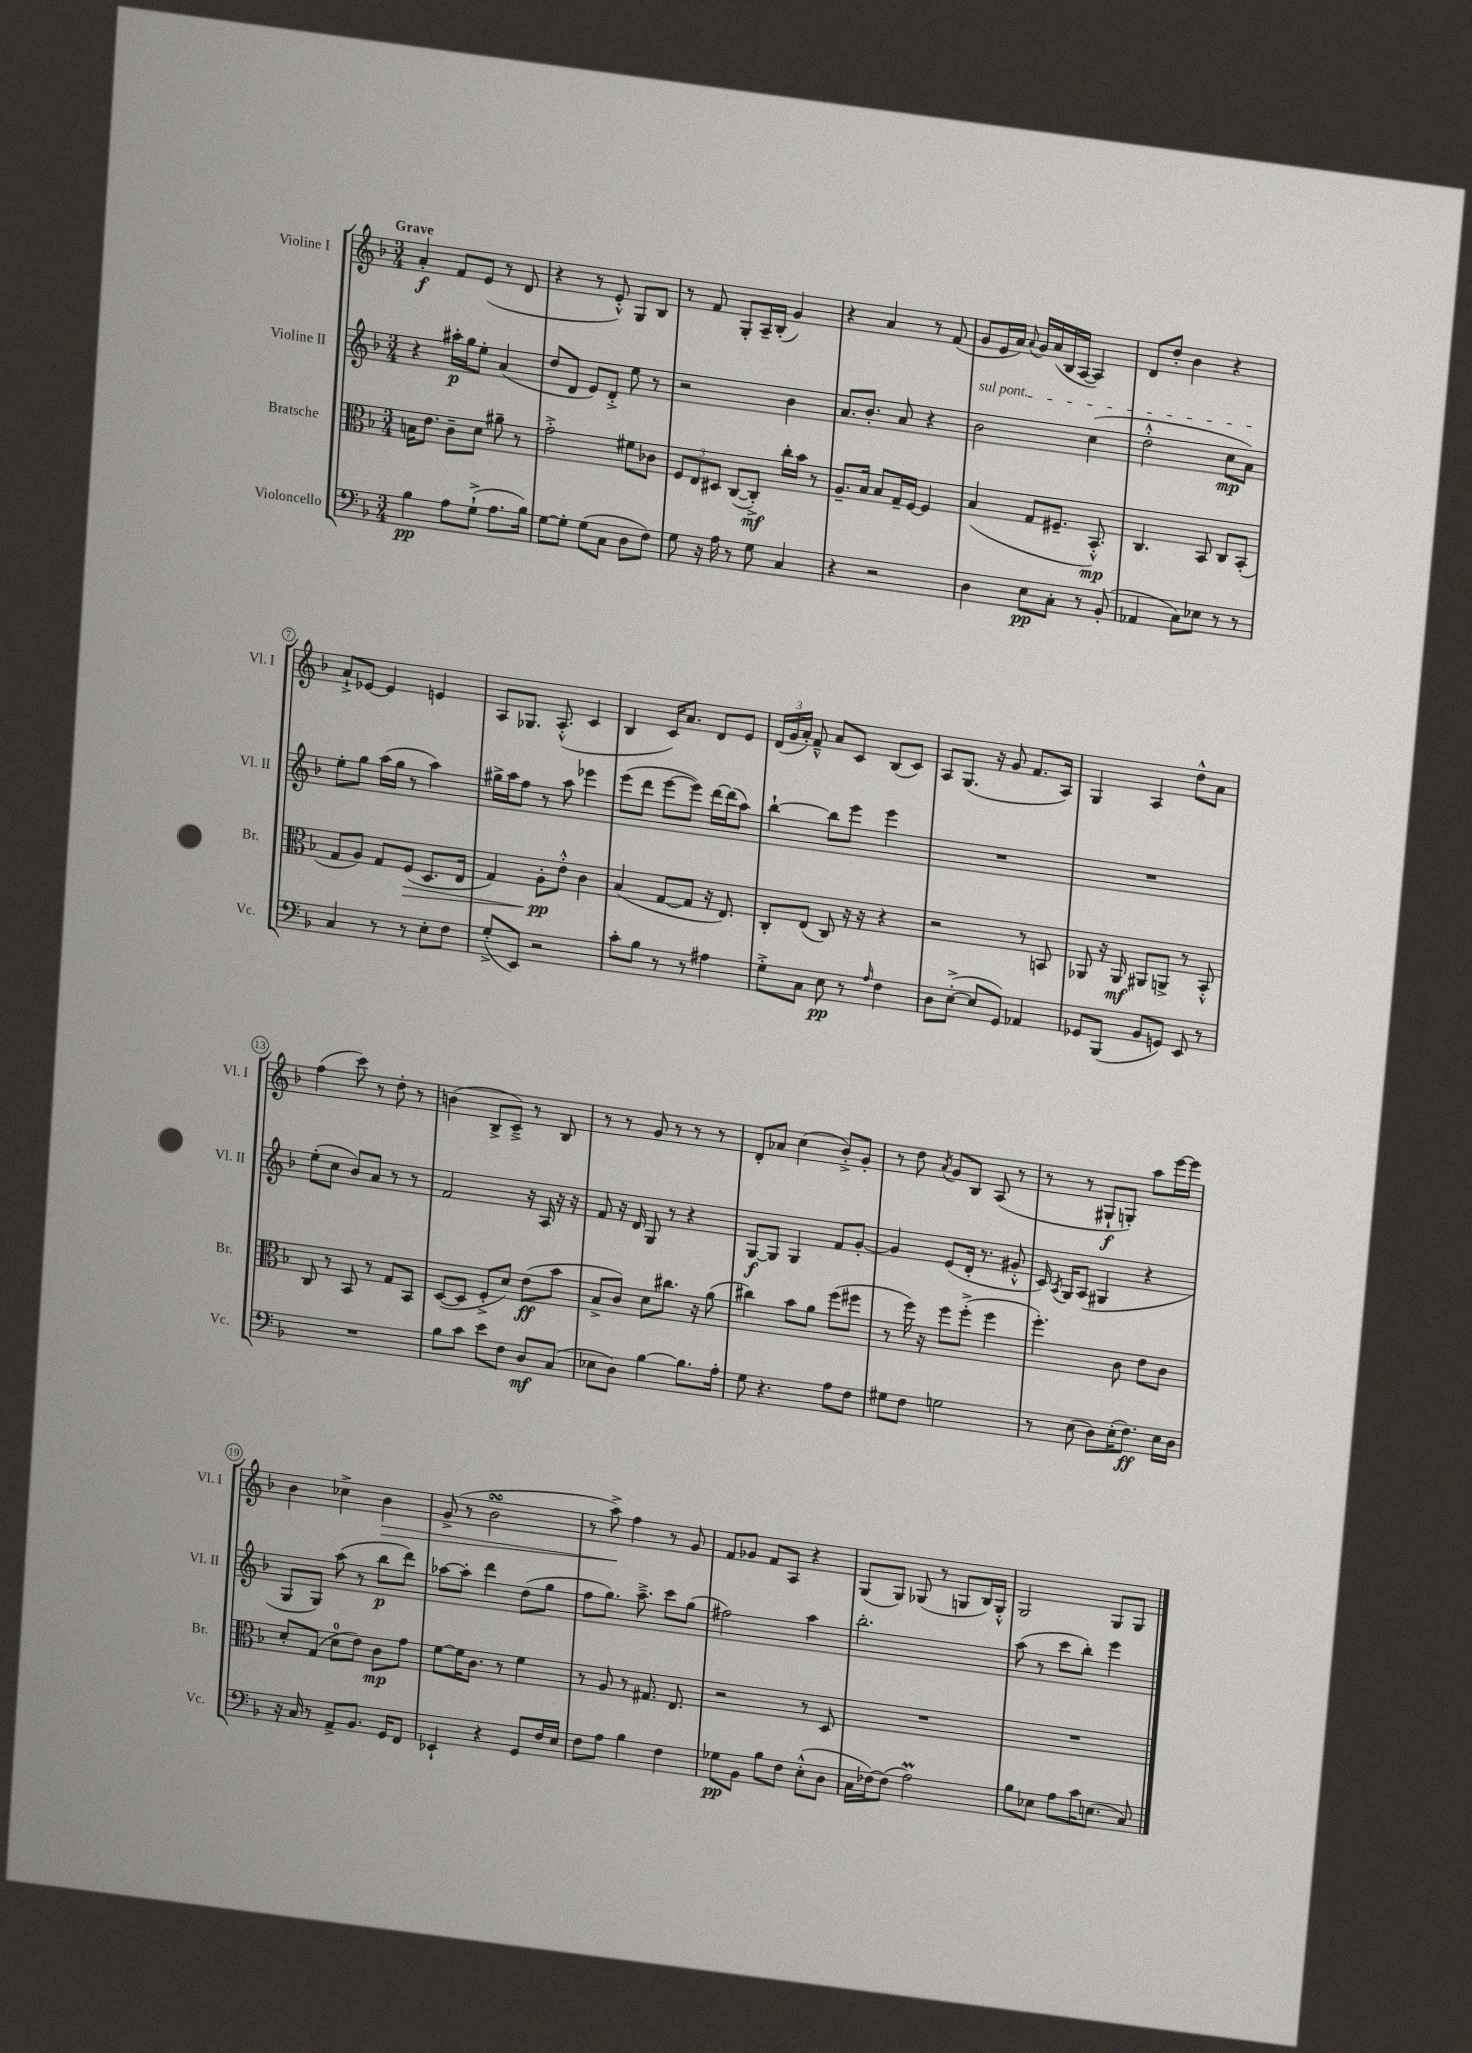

**kern	**dynam	**kern	**dynam	**kern	**dynam	**kern	**dynam
*part4	*part4	*part3	*part3	*part2	*part2	*part1	*part1
*staff4	*staff4	*staff3	*staff3	*staff2	*staff2	*staff1	*staff1
*I"Violoncello	*	*I"Bratsche	*	*I"Violine II	*	*I"Violine I	*
*I'Vc.	*	*I'Br.	*	*I'Vl. II	*	*I'Vl. I	*
*clefF4	*	*clefC3	*	*clefG2	*	*clefG2	*
*k[b-]	*	*k[b-]	*	*k[b-]	*	*k[b-]	*
*M3/4	*	*M3/4	*	*M3/4	*	*M3/4	*
=1	=1	=1	=1	=1	=1	=1	=1
!	!	!	!	!	!	!LO:TX:a:B:t=Grave	!
4B-\	pp	16Bn\KL	.	4r	.	4a'/	f
.	.	8.e\J	.	.	.	.	.
8A\L	.	8c~\L	.	16aa#X'\LL	p	8f/L	.
.	.	.	.	16gg\J	.	.	.
(8G`^\J	.	8d\J	.	8ee'\J	.	(8e/J	.
8.A\L	.	8a#X~\	.	(4a/	.	8r	.
.	.	8r	.	.	.	8d/	.
16B-\Jk)	.	.	.	.	.	.	.
=2	=2	=2	=2	=2	=2	=2	=2
[8G\L	.	2g'^\	.	8dd/L	.	4r	.
8G'\J]	.	.	.	8d/J	.	.	.
(8G\L	.	.	.	8e/L)	.	8r	.
8C\J	.	.	.	8d'^/J	.	8e'^^/)	.
8D\L	.	8f#X\L	.	8ee\	.	8G/L	.
8F\J)	.	8c-X\J	.	8r	.	8B-/J	.
=3	=3	=3	=3	=3	=3	=3	=3
8G\	.	12F/L	.	2r	.	8r	.
.	.	12E/	.	.	.	.	.
16r	.	.	.	.	.	8f/	.
.	.	12D#X/J	.	.	.	.	.
16A\	.	.	.	.	.	.	.
8r	.	([8C/L	.	.	.	8G'/L	.
8G\	.	8C'^/J])	mf	.	.	16A~/L	.
.	.	.	.	.	.	(16B-'/JJ	.
4C/	.	16cc'\LL	.	4b-\	.	4g/)	.
.	.	16b-\JJ	.	.	.	.	.
.	.	8r	.	.	.	.	.
=4	=4	=4	=4	=4	=4	=4	=4
4r	.	8.A~/L	.	8.a/L	.	4r	.
.	.	16B-/Jk	.	8.b-'/J	.	.	.
2r	.	8B-/L	.	.	.	4a/	.
.	.	16G~/L	.	8a/	.	.	.
.	.	[16F/JJ	.	.	.	.	.
.	.	4F/]	.	4r	.	8r	.
.	.	.	.	.	.	(8f/	.
=5	=5	=5	=5	=5	=5	=5	=5
!	!	!	!	!LO:TX:a:i:t=sul pont.	!	!	!
4D\	.	(4B-/	.	2b-\	.	8g/L	.
.	.	.	.	.	.	16e/L	.
.	.	.	.	.	.	16a/JJ)	.
.	.	.	.	.	.	8qqa/	.
8E\L	pp	8G/L	.	.	.	16g/LL	.
.	.	.	.	.	.	(16a/	.
8C'\J	.	8.F#X~/J	.	.	.	16B-/	.
.	.	.	.	.	.	[16A/JJ	.
8r	.	.	.	(4cc\	.	4A/])	.
.	.	8.BB-'^^/)	mp	.	.	.	.
(8BB-'/	.	.	.	.	.	.	.
=6	=6	=6	=6	=6	=6	=6	=6
4AA-X/	.	4.C/	.	2dd'^^\	.	8d/L	.
.	.	.	.	.	.	8dd'/J	.
8C\L)	.	.	.	.	.	4b-\	.
8E-X\J	.	8BB-/	.	.	.	.	.
8r	.	8C/L	.	8cc\L	mp	4r	.
8r	.	(8BB-'/J	.	8a\J)	.	.	.
!!LO:LB:g=z
=7	=7	=7	=7	=7	=7	=7	=7
4C/	.	8G/L	.	8ee'\L	.	8a`^/L	.
.	.	8A/J)	.	8gg\J	.	[8e-X/J	.
8r	.	8G/L	.	(16aa\LL	.	4e-/]	.
.	.	.	.	16gg\JJ	.	.	.
!	!	!	!LO:HP:b	!	!	!	!
8r	.	(8F/J	>	8r	.	.	.
8E'\L	.	8.D/L	.	4aa\)	.	4en/	.
8F\J	.	.	.	.	.	.	.
.	.	16E/Jk	.	.	.	.	.
=8	=8	=8	=8	=8	=8	=8	=8
(8G'^/L	.	4G/)	.	16gg#X^\LL	.	8A/L	.
.	.	.	.	16aa\J	.	.	.
8EE/J)	.	.	.	8ff\J	.	8.G-X/J	.
2r	.	8A'\L	pp	8r	.	.	.
.	.	.	.	.	.	(8.A'^^/	.
.	.	8e'^^\J	]	8aa\	.	.	.
.	.	4c\	.	4eee-X\	.	4c/	.
=9	=9	=9	=9	=9	=9	=9	=9
8c'\L	.	(4B-/	.	(8eee\L	.	4B-/	.
8B-\J	.	.	.	8ddd\J	.	.	.
8r	.	[8G/L	.	[8eee\L	.	16c/KL)	.
.	.	.	.	.	.	8.a/J	.
8r	.	8G/J]	.	8eee\J])	.	.	.
4A#X\	.	16r	.	[16ddd\LL	.	8d/L	.
.	.	8.E/)	.	(16ddd\J]	.	.	.
.	.	.	.	8aa\J)	.	8e/J	.
=10	=10	=10	=10	=10	=10	=10	=10
8G'^\L	.	8C'/L	.	[4bb-`\	.	(24d/LL	.
.	.	.	.	.	.	24g/	.
.	.	.	.	.	.	24a'/JJ)	.
8C\J	.	(8E/J	.	.	.	8f~^^/	.
8E\	pp	8C/)	.	8bb-\L]	.	8a/L	.
8r	.	16r	.	8eee\J	.	8c/J	.
.	.	16r	.	.	.	.	.
16qqA/	.	.	.	.	.	.	.
4F\	.	4r	.	4eee\	.	(8B-/L	.
.	.	.	.	.	.	8c/J)	.
=11	=11	=11	=11	=11	=11	=11	=11
8D\L	.	2r	.	2.r	.	8A/L	.
([8E'^\J	.	.	.	.	.	(8.G/J	.
8E/L]	.	.	.	.	.	.	.
.	.	.	.	.	.	16r	.
8GG/J)	.	.	.	.	.	8g/	.
4AA-X/	.	8r	.	.	.	8.f/L	.
.	.	8BBn/	.	.	.	.	.
.	.	.	.	.	.	16A/Jk)	.
=12	=12	=12	=12	=12	=12	=12	=12
8GG-X/L	.	8AA-X/	.	2.r	.	4G/	.
(8BBB-/J	.	16r	.	.	.	.	.
.	.	16AA-/	mf	.	.	.	.
8BB-/L	.	8AA#X/L	.	.	.	4A/	.
8GGn/J)	.	8AAn^/J	.	.	.	.	.
8EE/	.	8r	.	.	.	8dd^^\L	.
8r	.	8BB-'^^/	.	.	.	8a\J	.
!!LO:LB:g=z
=13	=13	=13	=13	=13	=13	=13	=13
2.r	.	8C/	.	(8ee'\L	.	(4ff\	.
.	.	8r	.	8cc\J	.	.	.
.	.	8BB-/	.	8b-/L)	.	8ccc\)	.
.	.	8r	.	8a/J	.	8r	.
.	.	8G/L	.	8r	.	8dd'\	.
.	.	8BB-/J	.	8r	.	8r	.
=14	=14	=14	=14	=14	=14	=14	=14
8B-\L	.	([8D/L	.	2f/	.	(4bn\	.
8c\J	.	8D/J]	.	.	.	.	.
8e\L	.	8F'^/L	.	.	.	8B-^/L	.
8F\J	.	8d/J)	.	.	.	8c~^/J)	.
8D/L	mf	(8e\L	ff	16r	.	8r	.
.	.	.	.	16A/	.	.	.
(8C/J	.	8b-\J	.	16r	.	8B-/	.
.	.	.	.	16r	.	.	.
=15	=15	=15	=15	=15	=15	=15	=15
8E-X\L	.	8B-^/L	.	8f/	.	8r	.
8D\J)	.	8c/J)	.	16r	.	8r	.
.	.	.	.	16d/	.	.	.
[4B-\	.	8d\L	.	8G/	.	8g/	.
.	.	8.cc#X\J	.	8r	.	8r	.
8.B-\L]	.	.	.	4r	.	8r	.
.	.	16r	.	.	.	.	.
.	.	(8a\	.	.	.	8r	.
16A'\Jk	.	.	.	.	.	.	.
=16	=16	=16	=16	=16	=16	=16	=16
8G\	.	4cc#X\)	.	[8G/L	f	8d'/L	.
4.r	.	.	.	8G/J]	.	8a-X/J	.
.	.	8b-\L	.	4G/	.	(4cc\	.
.	.	8a\J	.	.	.	.	.
8A\L	.	(8ff\L	.	8f/L	.	8b-'^/L)	.
8F\J	.	8ff#X\J	.	[8g'/J	.	8g'/J	.
=17	=17	=17	=17	=17	=17	=17	=17
8G#X\L	.	8r	.	4g/]	.	8r	.
8F\J	.	16ff\)	.	.	.	8dd\	.
.	.	16r	.	.	.	.	.
.	.	.	.	.	.	8qa/	.
2Gn\	.	8ff\L	.	(8e/L	.	8g/L	.
.	.	(8ff'^\J	.	16d'/Jk	.	8B-/J	.
.	.	.	.	8.r	.	.	.
.	.	4ff\	.	.	.	(8A/	.
.	.	.	.	8g#X'^^/	.	8r	.
=18	=18	=18	=18	=18	=18	=18	=18
8r	.	4.ff'\)	.	16c/)	.	8r	.
.	.	.	.	8qA/	.	.	.
.	.	.	.	16G/KL	.	.	.
(8E\	.	.	.	(8A/J	.	8r	.
8D\L)	.	.	.	4G#X/	.	8G#X`/L	f
(16E'\K	.	8c\	.	.	.	8Gn'/J)	.
8.F\J)	ff	.	.	.	.	.	.
.	.	8e\L	.	4r	.	8aa\L	.
16E\LL	.	8c\J	.	.	.	[16eee\L	.
16D\JJ	.	.	.	.	.	16eee\JJ]	.
!!LO:LB:g=z
=19	=19	=19	=19	=19	=19	=19	=19
16r	.	8d'/L	.	8G/L	.	4b-\	.
16C/	.	.	.	.	.	.	.
8r	.	(8G/J	.	8G/J)	.	.	.
8AA^/L	.	8d\L	.	(8aa\	.	4cc-X^\	.
8.BB-/J	.	8e\J)	.	8r	.	.	.
!	!	!	!	!	!	!	!LO:HP:b
.	.	8c\L	mp	8bb-\L	p	4b-\	>
16GG/KL	.	.	.	.	.	.	.
8FF/J	.	8g\J	.	8ddd\J)	.	.	.
=20	=20	=20	=20	=20	=20	=20	=20
4EE-X`/	.	[8f\L	.	[8aa-X\L	.	(8g^/	.
.	.	16f\K]	.	8aa-'\J]	.	8r	.
.	.	8.c\J	.	.	.	.	.
4r	.	.	.	4ddd\	.	2b-sSSs\	.
.	.	8r	.	.	.	.	.
8GG/L	.	4f\	.	(8dd\L	.	.	.
16F/L	.	.	.	8gg\J	.	.	.
16E/JJ	.	.	.	.	.	.	.
=21	=21	=21	=21	=21	=21	=21	=21
8F\L	.	8r	.	8ff\L	.	8r	.
8A\J	.	8A/	.	8.gg\J)	.	8aa^\)	.
4B-\	.	8r	.	.	.	4ff\	]
.	.	.	.	8.aa~^\	.	.	.
.	.	8.G#X/	.	.	.	.	.
4F\	.	.	.	8ccc\L	.	8r	.
.	.	8.E/	.	.	.	.	.
.	.	.	.	(8gg\J	.	8g/	.
=22	=22	=22	=22	=22	=22	=22	=22
8G-X\L	pp	2r	.	2ff#X\)	.	8f/L	.
8BB-\J	.	.	.	.	.	8g-X/J	.
8B-\L	.	.	.	.	.	8f/L	.
8F\J	.	.	.	.	.	8A/J	.
(8E'^^\L	.	8r	.	4aa\	.	4r	.
8D\J	.	8D/	.	.	.	.	.
=23	=23	=23	=23	=23	=23	=23	=23
16C\LL	.	2.r	.	2.bb-'\	.	(8G/L	.
[16F-X\J)	.	.	.	.	.	.	.
(8F-\J]	.	.	.	.	.	8G/J)	.
2Am\)	.	.	.	.	.	(8G-X/	.
.	.	.	.	.	.	8r	.
.	.	.	.	.	.	8Gn/L	.
.	.	.	.	.	.	16B-/L)	.
.	.	.	.	.	.	16G'^^/JJ	.
=24	=24	=24	=24	=24	=24	=24	=24
8B-\L	.	2.r	.	(8aa\	.	2G/	.
8E-X\J	.	.	.	8r	.	.	.
8A\L	.	.	.	8ccc\L	.	.	.
16c\K	.	.	.	8bb-'\J)	.	.	.
(8.En\J	.	.	.	.	.	.	.
.	.	.	.	4eee\	.	8G/L	.
8C/)	.	.	.	.	.	8G/J	.
==	==	==	==	==	==	==	==
*-	*-	*-	*-	*-	*-	*-	*-
